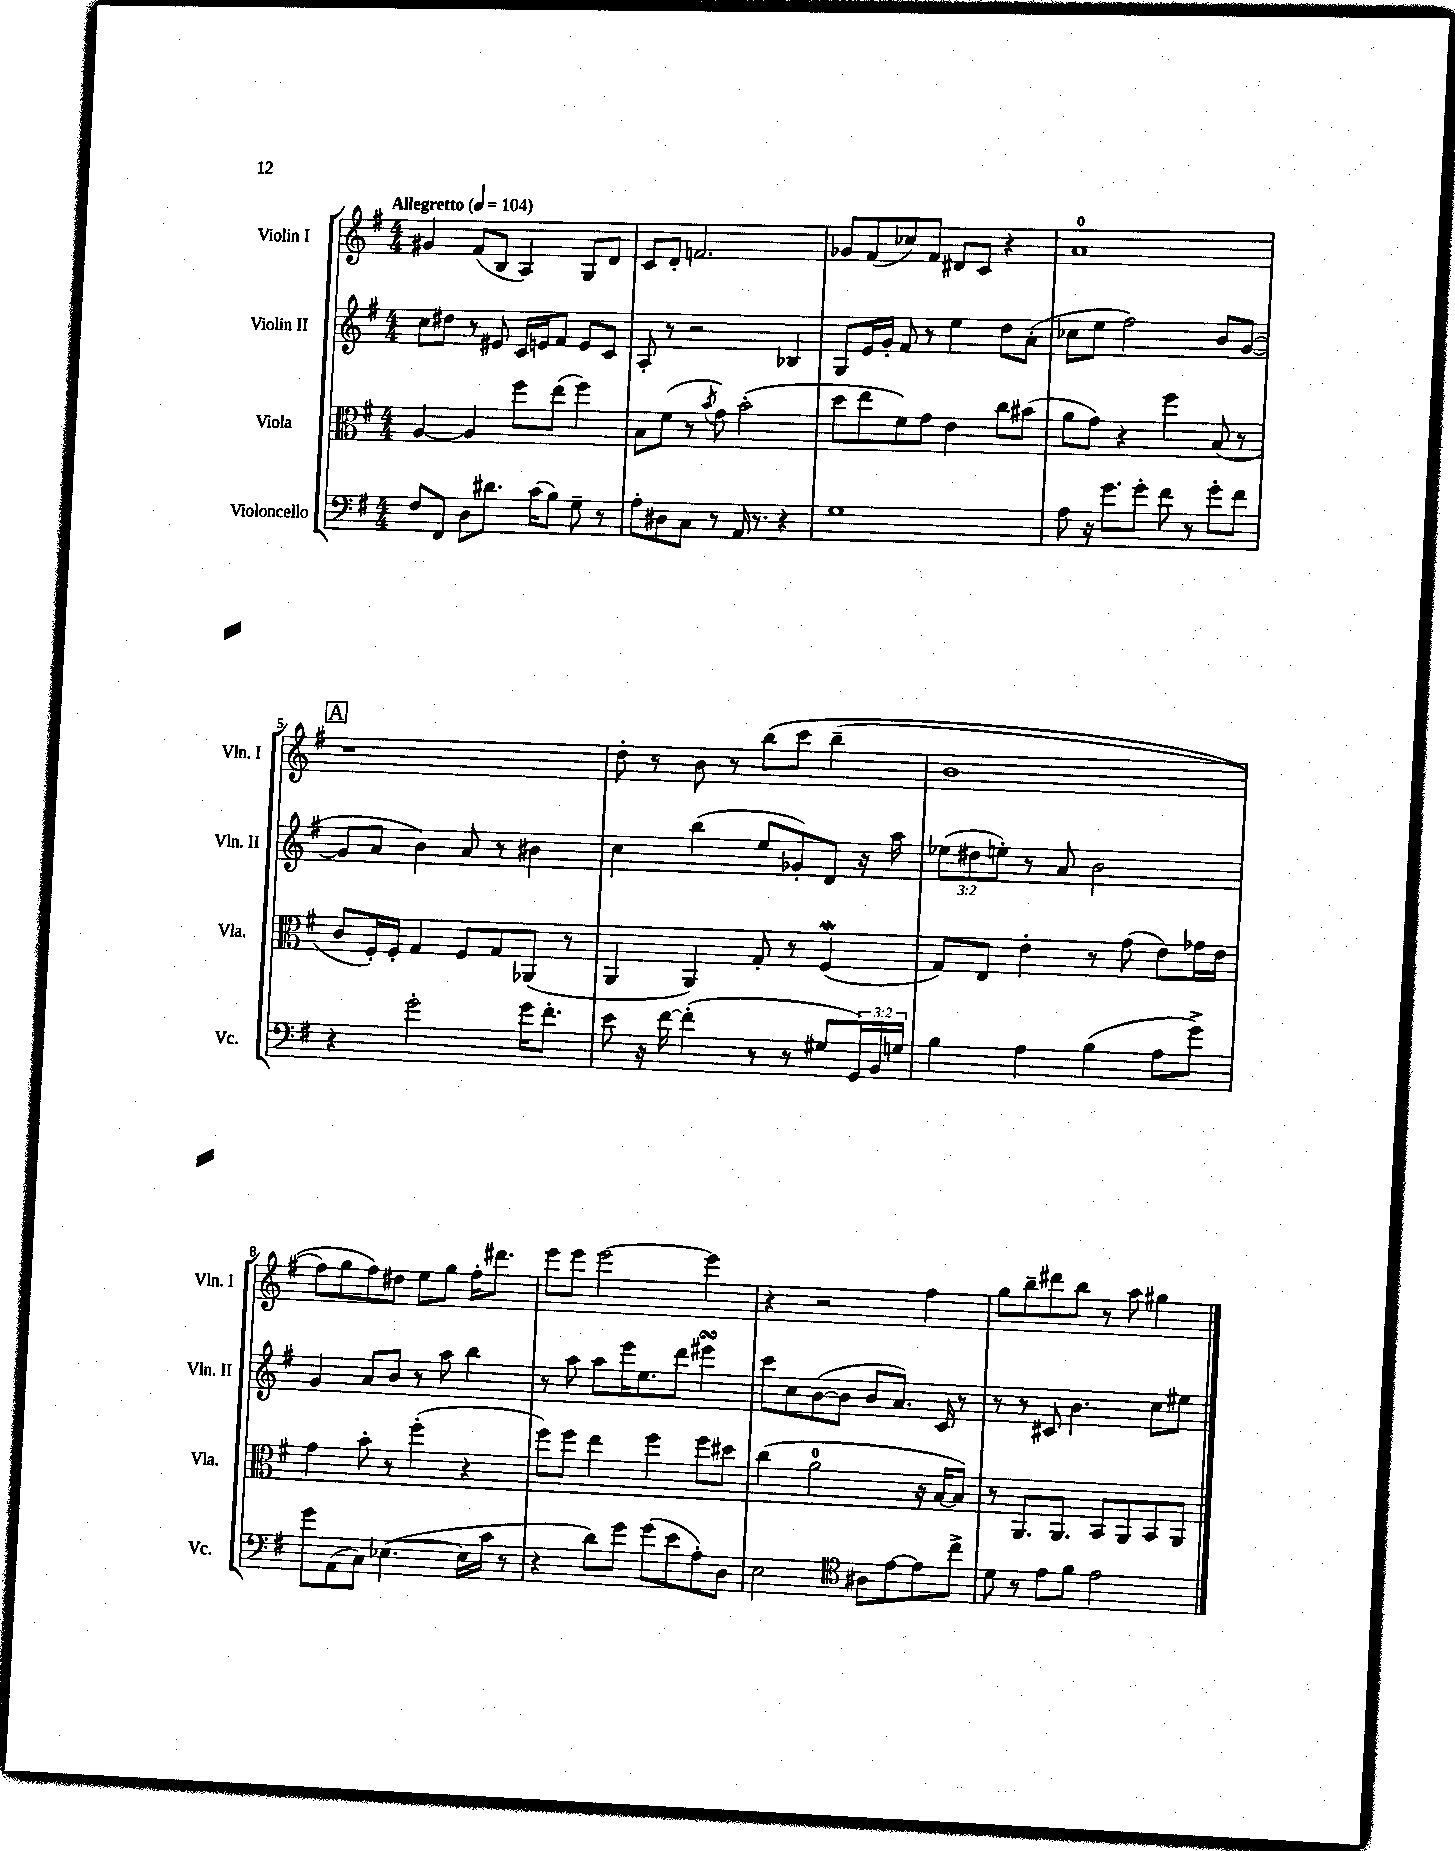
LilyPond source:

<<
\new StaffGroup <<
\new Staff = "s0" \with { instrumentName = "Violin I" shortInstrumentName = "Vln. I" } {
    \clef treble \key g \major \numericTimeSignature \time 4/4 \tempo "Allegretto" 4 = 104
    gis'4 fis'8( b8 a4) g8 d'8 |
    c'8 d'8-. f'2. |
    ges'8 fis'8( ces''8) fis'8 dis'8 c'8 r4 |
    a'1-0 |
    \mark \markup { \box "A" } r1 |
    d''8-. r8 b'8 r8 b''8\( c'''8 b''4--( |
    b'1 |
    fis''8) g''8 fis''8\) dis''8 e''8 g''8 fis''16-. dis'''8. |
    e'''8 e'''8 e'''2~ e'''4 |
    r4 r2 fis''4 |
    g''8 b''8-- dis'''8 b''8 r8 a''8 gis''4 \bar "|." |
}
\new Staff = "s1" \with { instrumentName = "Violin II" shortInstrumentName = "Vln. II" } {
    \clef treble \key g \major \numericTimeSignature \time 4/4 \override Staff.TupletNumber.text = #tuplet-number::calc-fraction-text
    c''8 dis''8 r8 eis'8 c'16 e'16 fis'8 e'8 c'8 |
    a8-. r8 r2 bes4 |
    g8 e'16 g'16-. fis'8 r8 e''4 d''8 a'8-.( |
    ces''8 e''8 fis''2) b'8 g'8~( |
    \mark \markup { \box "A" } g'8 a'8 b'4) a'8 r8 bis'4 |
    c''4 b''4( e''8 ges'8-.) d'8 r16 a''16 |
    \tuplet 3/2 { ees''8( dis''8 e''8-.) } r8 a'8 b'2 |
    g'4 a'8 b'8 r8 a''8 b''4 |
    r8 a''8 a''8 e'''16 e''8. d'''8 eis'''4\turn |
    c'''8 c''8 b'8~( b'8 b'8 a'8.) c'16 r8 |
    r8 r8 cis'8 b'4. c''8 eis''8 \bar "|." |
}
\new Staff = "s2" \with { instrumentName = "Viola" shortInstrumentName = "Vla." } {
    \clef alto \key g \major \numericTimeSignature \time 4/4
    a4~ a4 fis''8 e''8( fis''4) |
    b8 fis'8( r8 \acciaccatura { b'8 } g'8) b'2-.( |
    d''8 e''8 fis'8) g'8 e'4 c''8 bis'8( |
    a'8 g'8) r4 fis''4 b8( r8 |
    \mark \markup { \box "A" } c'8 fis16-.) fis16-. g4 fis8 g8 aes,8( r8 |
    a,4 a,4) g8-. r8 fis4\mordent( |
    g8) e8 e'4-. r8 g'8( e'8) ges'16 e'16 |
    g'4 b'8-. r8 fis''4-.( r4 |
    fis''8) fis''8 e''4 fis''4 fis''8 dis''8 |
    c''4( a'2-0 r16 b16~ b8) |
    r8 a,8. a,8. b,8 a,8 b,8 a,8 \bar "|." |
}
\new Staff = "s3" \with { instrumentName = "Violoncello" shortInstrumentName = "Vc." } {
    \clef bass \key g \major \numericTimeSignature \time 4/4 \override Staff.TupletNumber.text = #tuplet-number::calc-fraction-text
    fis8 fis,8 d8 dis'8. c'16( b8) g8-- r8 |
    a8-. dis8 c8 r8 a,16 r8. r4 |
    g1 |
    a8 r16 g'8. g'8-. fis'8 r8 g'8-. fis'8 |
    \mark \markup { \box "A" } r4 g'2-. g'16 fis'8.-. |
    e'8 r16 fis'16~ fis'4-.( r8 r8 gis8 \tuplet 3/2 { g,16) b,16 g16 } |
    b4 a4 b4( a8 g'8->) |
    g'8 a,8( c8) ees4.~( ees16 c'16 r8 |
    r4 d'8) g'8 g'8( e'8 a8-.) d8 |
    e2 \clef tenor ais8 e'8~ e'8 c''8-> |
    d'8 r8 e'8 fis'8 e'2 \bar "|." |
}
>>
>>
